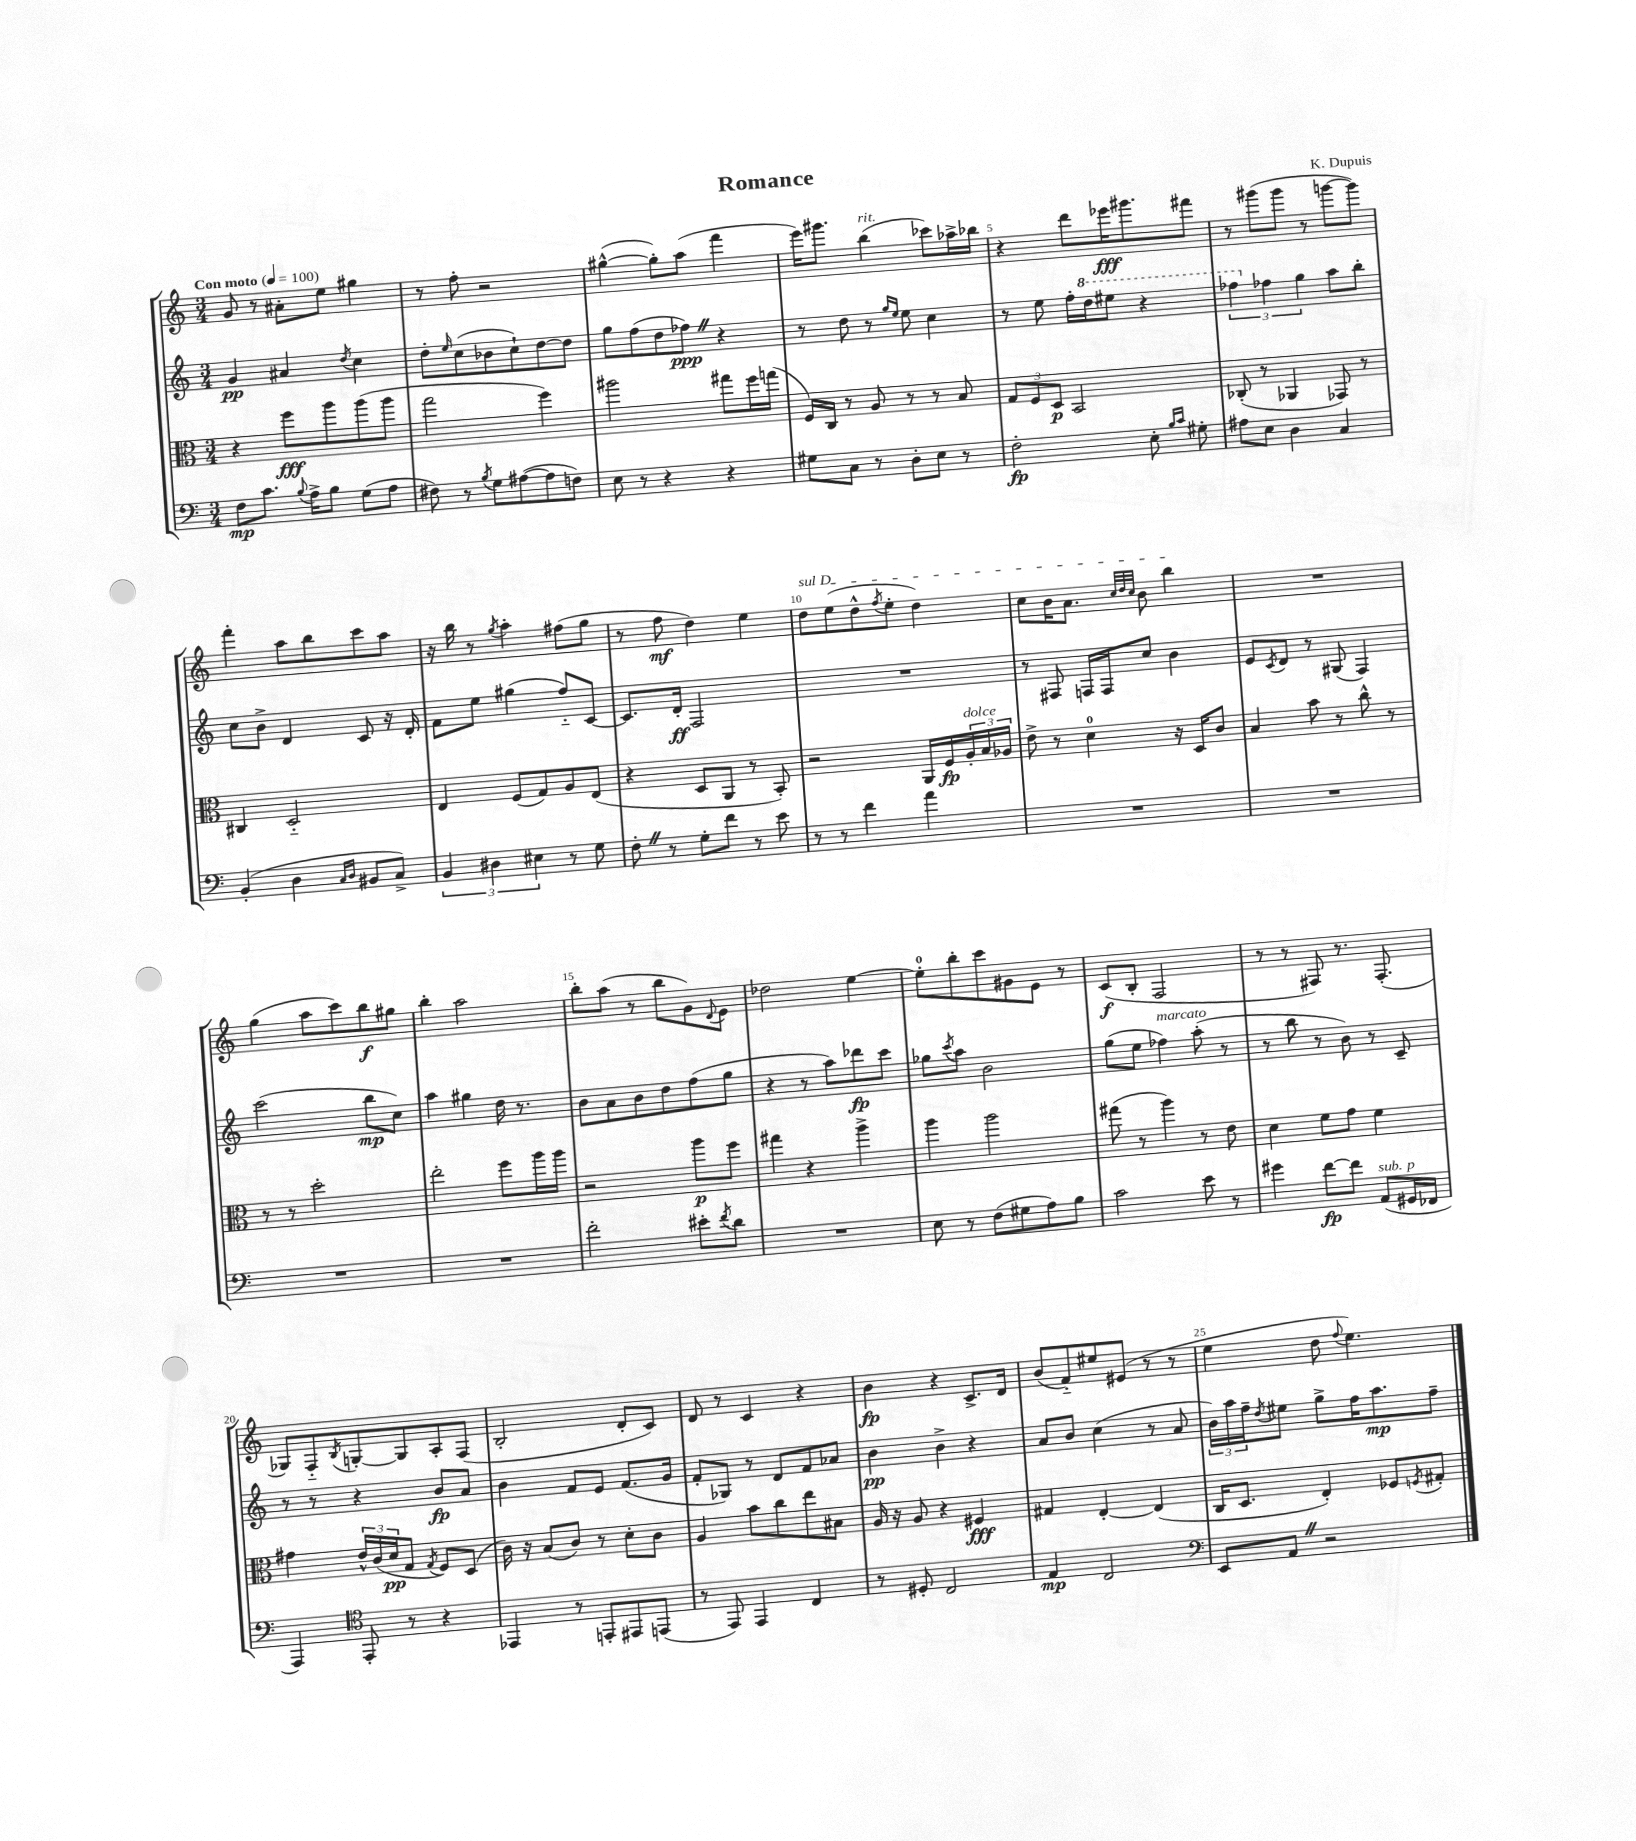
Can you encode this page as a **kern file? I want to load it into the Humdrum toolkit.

**kern	**kern	**kern	**kern
*staff4	*staff3	*staff2	*staff1
*clefF4	*clefC3	*clefG2	*clefG2
*k[]	*k[]	*k[]	*k[]
*M3/4	*M3/4	*M3/4	*M3/4
*MM100	*MM100	*MM100	*MM100
8F\L	4r	4g/	8g/
8.c\J	.	.	8r
.	8ff\L	4a#/	8a#'\L
8qqB/	.	.	.
16A^\LK	.	.	.
8B\J	8aa\	.	8ee\J
.	.	8qdd/	.
(8G\L	(8aa\	4cc\	4gg#\
8A\J	8aa\J	.	.
=	=	=	=
8F#\)	2gg\	8dd'\L	8r
.	.	16qqee/	.
8r	.	(8cc\	8ff'\
8qB/	.	.	.
8G\L	.	8b-\	2r
([8A#\	.	8cc`\)	.
8A#\]	4ff\)	[8dd\	.
8F\J)	.	8dd\]J	.
=	=	=	=
8E\	2aa#\	8gg\L	([4gg#^^\
8r	.	(8ff\	.
4r	.	8dd\	8gg#'\]L)
.	.	8ff-\J)	(8aa\J
4r	8gg#\L	4r	4fff\
.	16ff\L	.	.
.	(16gg\JJ	.	.
=	=	=	=
8G#\L	16F/LL)	8r	16eee\LK)
.	16C/JJ	.	8.ggg#\J
8C\J	8r	8dd\	.
8r	8A/	8r	(4bb\
.	.	16qqgg/LL	.
.	.	16qqee/JJ	.
8D'\L	8r	8ee\	.
8E\J	8r	4cc\	8ccc-\L)
8r	8B/	.	16aa-^\L
.	.	.	16bb-\JJ
=	=	=	=
2F'\	12G/L	8r	4r
.	12F/	.	.
.	.	8ee\	.
.	12D/J	.	.
.	2BB/	16ff'\LL	8ddd\L
.	.	16ddd\J	.
.	.	8eee#\J	16eee-\K
.	.	.	8.ggg#\
8E'\	.	4r	.
16qqB/LL	.	.	.
16qqc/JJ	.	.	.
8G#'\	.	.	8fff#\J
=	=	=	=
8A#\L	(8C-'/	6fff-\	8r
8E\J	8r	.	(8ggg#\L
.	.	6ff-\	.
4D\	4AA-/	.	8ggg#\J
.	.	6gg\	.
.	.	.	8r
4C/	8GG-/)	8aa\L	[8ggg\L
.	8r	8bb'\J	8ggg\]J)
=	=	=	=
(4BB'/	4C#/	8cc\L	4fff'\
.	.	8b^\J	.
4D\	2D'~/	4d/	8aa\L
.	.	.	8bb\
16qqC/LL	.	.	.
16qqD/JJ	.	.	.
8BB#/L	.	8c/	8ccc\
8C^/J)	.	16r	8aa\J
.	.	16d'/	.
=	=	=	=
6BB/	4E/	8f\L	16r
.	.	.	16bb\
.	.	8ee\J	8r
6D#\	.	.	.
.	.	.	8qgg/
.	(8F/L	(4gg#\	4aa'\
6E#\	.	.	.
.	8G/)	.	.
8r	8A/	8ff'~/L)	(8ff#\L
8G\	(8E/J	[8c/J	8gg\J
=	=	=	=
8F'\	4r	8.c/]L	8r
8r	.	.	8ff\
.	.	16d'/Jk	.
8G'\L	8D/L	2F/	4dd\)
8f\J	8AA/J	.	.
8r	8r	.	4ee\
8e\	8BB'/)	.	.
=	=	=	=
8r	2r	2.r	8dd\L
8r	.	.	(8ee\
4f\	.	.	8dd^^\
.	.	.	8qff/
.	.	.	8ee'\J
4a\	16AA/LL	.	4dd\)
.	16F/	.	.
.	24A'/	.	.
.	24B/	.	.
.	24A-/JJ	.	.
=	=	=	=
2.r	8e^\	8r	8cc\L
.	8r	8F#/	16b\K
.	.	.	8.a\J
.	4d\	16F/LL	.
.	.	16F/J	.
.	.	.	32qqcc/LLL
.	.	.	32qqdd/
.	.	.	32qqcc/JJJ
.	.	8cc/J	8b\
.	16r	4b\	4bb\
.	16D/LK	.	.
.	8c/J	.	.
=	=	=	=
2.r	4B/	8e/L	2.r
.	.	8qc/	.
.	.	8d/J	.
.	8b\	8r	.
.	8r	(8G#/	.
.	8cc^^\	4F/)	.
.	8r	.	.
=	=	=	=
2.r	8r	(2ccc\	(4gg\
.	8r	.	.
.	2dd'\	.	8aa\L
.	.	.	8ccc\)
.	.	8bb\L	8bb\
.	.	8cc\J)	8gg#\J
=	=	=	=
2.r	2ee'\	4aa\	4bb'\
.	.	4gg#\	2aa\
.	8ff\L	16dd\	.
.	.	8.r	.
.	16aa\L	.	.
.	16aa\JJ	.	.
=	=	=	=
2f'\	2r	8b\L	8bb'\L
.	.	8a\	(8aa\J
.	.	8b\	8r
.	.	8dd\	8bb\L
8e#'\L	8aa\L	(8ff\	8g\)
8qf/	.	.	8qqd/
8d\J	8ff\J	8gg\J	8e\J
=	=	=	=
2.r	4gg#\	4r	2dd-\
.	4r	8r	.
.	.	8aa\L)	.
.	4aa^\	8ddd-\	[4ee\
.	.	8ccc\J	.
=	=	=	=
8E\	4aa\	8gg-\L	8ee'\]L
.	.	8qccc/	.
8r	.	8aa\J	8bb'\
(8F\L	2aa\	2b\	8ccc\
8G#\	.	.	8g#\
8A\)	.	.	8e\J
8B\J	.	.	8r
=	=	=	=
2c\	(8gg#\	(8gg\L	(8c/L
.	8r	8ee\J	8B'/J
.	4aa\)	4ff-\)	2F/
8e\	8r	(8aa'\	.
8r	8e\	8r	.
=	=	=	=
4g#\	4d\	8r	8r
.	.	8bb\	8r
[8f\L	8f\L	8r	8F#/)
8f\]J	8g\J	8b\)	8.r
(8AA/L	4f\	8r	.
.	.	.	(8.F#'/
16GG#/L	.	8c~/	.
16FF-/JJ	.	.	.
=	=	=	=
4AAA/)	4g#\	8r	8G-/L)
.	.	8r	8F'~/
*clefC4	*	*	*
.	.	.	8qB/
8EE'/	24e^^/LL	4r	[8G'/
.	(24c/	.	.
.	24d/J	.	.
8r	8G/J	.	8G/]
.	8qG/	.	.
4r	8F/L)	8b/L	8A'/
.	(8D/J	8a/J	(8F/J
=	=	=	=
4EE-/	16c\)	4b\	2B'/
.	16r	.	.
.	(8B/L	.	.
8r	8c/J)	8f/L	.
8EE'/L	8r	8e/J	.
8EE#/	8d'\L	(8.f/L	8d'/L
(8EE/J	8c\J	.	8c/J)
.	.	16g/Jk	.
=	=	=	=
8r	4A/	8f'/L	8d/
8EE/)	.	8G-/J)	8r
4EE/	8b\L	8r	4c/
.	8cc\	8d/L	.
4C/	8ee\	8f/	4r
.	8B#\J	8a-/J	.
=	=	=	=
8r	16A/	4b\	4b\
.	16r	.	.
8D#'/	8A/	.	.
2C/	4r	4b^\	4r
.	4F#/	4r	8.c^/L
.	.	.	16d/Jk
=	=	=	=
4E/	4G#/	8a/L	(8b/L
.	.	8b/J	8f'~/)
2C/	[4E'/	(4cc\	8ee#/
.	.	.	(8e#/J
.	(4E/]	8r	8r
.	.	8a/	8r
=	=	=	=
*clefF4	*	*	*
8EE/L	16C/LK	24b\LL)	4ee\
.	.	24aa\	.
.	8.D/J	.	.
.	.	24ff~\J	.
.	.	8qdd/	.
8AA/J	.	8ee#\J	.
2r	4E'/)	8gg^\L	8dd\
.	.	.	8qqff/
.	.	16ff\K	4.ee\)
.	.	8.aa\	.
.	8F-/L	.	.
.	8qF/	.	.
.	8G#'/J	8ff~\J	.
==	==	==	==
*-	*-	*-	*-
